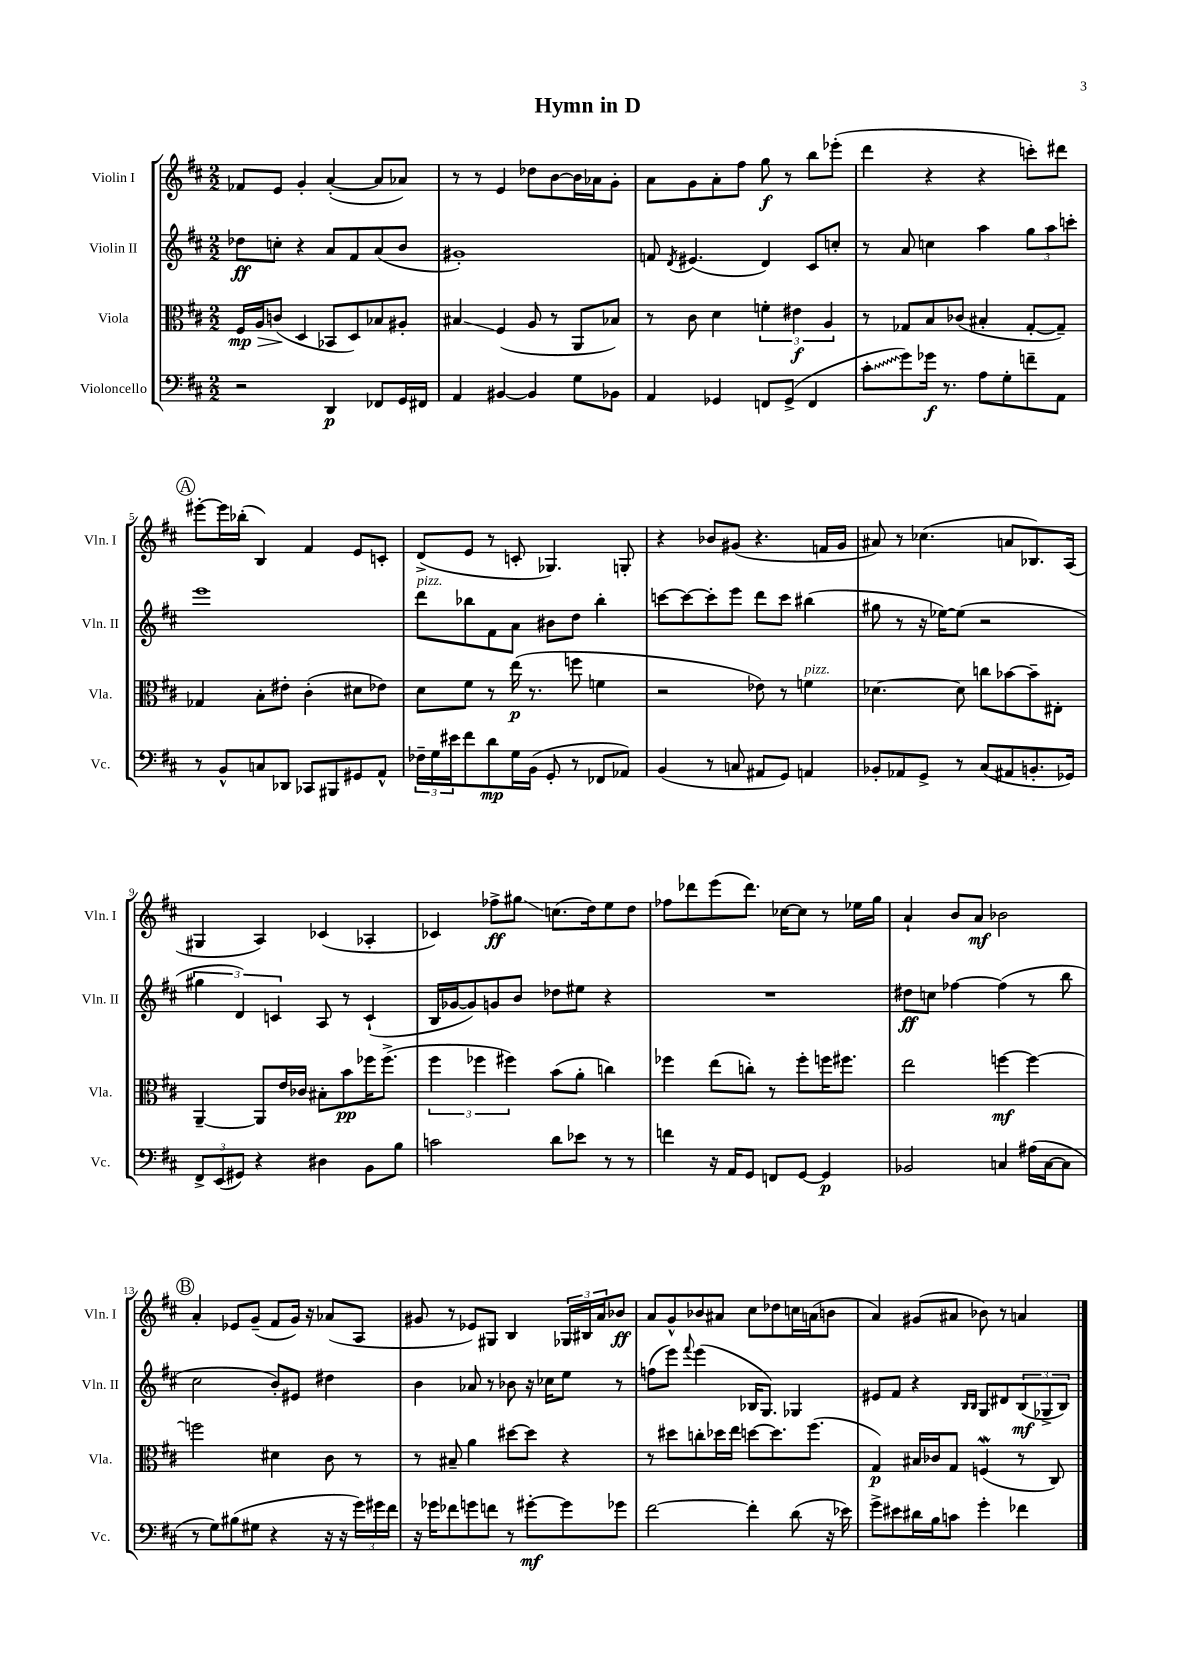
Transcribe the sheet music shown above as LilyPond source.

\header { title = "Hymn in D" }
<<
\new StaffGroup <<
\new Staff = "s0" \with { instrumentName = "Violin I" shortInstrumentName = "Vln. I" } {
    \clef treble \key d \major \numericTimeSignature \time 2/2
    fes'8 e'8 g'4-. a'4~-.( a'8 aes'8) |
    r8 r8 e'4 des''8 b'8~ b'16 aes'16 g'8-. |
    a'8 g'8 a'8-. fis''8 g''8\f r8 b''8 ees'''8-.( |
    d'''4 r4 r4 c'''8-.) dis'''8 |
    \mark \markup { \circle "A" } eis'''8~-. eis'''16 bes''16-.( b4) fis'4 e'8 c'8-. |
    d'8->( e'8 r8 c'8-. ges4.) g8-. |
    r4 bes'8 gis'8( r4. f'16 gis'16 |
    ais'8) r8 ces''4.( a'8 bes8.) a16( |
    gis4 a4) ces'4( aes4-. |
    ces'4) fes''8->\ff gis''8\glissando c''8.( d''16) e''8 d''8 |
    fes''8 des'''8 e'''8( des'''8.) ces''16~ ces''8 r8 ees''16 g''16 |
    a'4-! b'8 a'8\mf bes'2 |
    \mark \markup { \circle "B" } a'4-. ees'8 g'8--( fis'8 g'16) r16 aes'8( a8 |
    gis'8 r8 ees'8) gis8 b4 \tuplet 3/2 { ges16 bis16 a'16 } bes'8\ff |
    a'8 g'8-^ bes'8 ais'8 cis''8 des''8 c''16 a'16( b'8 |
    a'4) gis'8( ais'8 bes'8) r8 a'4 \bar "|." |
}
\new Staff = "s1" \with { instrumentName = "Violin II" shortInstrumentName = "Vln. II" } {
    \clef treble \key d \major \numericTimeSignature \time 2/2
    des''8\ff c''8-. r4 a'8 fis'8 a'8( b'8 |
    gis'1-.) |
    f'8 \acciaccatura { d'8 } eis'4.( d'4) cis'8 c''8-. |
    r8 a'8 c''4 a''4 \tuplet 3/2 { g''8 a''8 c'''8-. } |
    \mark \markup { \circle "A" } e'''1 |
    d'''8^\markup { \italic "pizz." } bes''8 fis'8 a'8 bis'8 d''8 bes''4-. |
    c'''8~ c'''8~ c'''8-. e'''8 d'''8 c'''8 bis''4( |
    gis''8 r8 r16 ees''16~) ees''8( r2 |
    \tuplet 3/2 { gis''4 d'4) c'4 } a8 r8 c'4-!( |
    b16 ges'16~ ges'8) g'8 b'8 des''8 eis''8 r4 |
    R1 |
    dis''8\ff c''8 fes''4~ fes''4( r8 b''8 |
    \mark \markup { \circle "B" } cis''2 b'8-.) eis'8 dis''4 |
    b'4 aes'8 r8 bes'8 r16 ces''16 e''8 r8 |
    f''8( e'''8) \appoggiatura { fis'''8 } e'''4( bes16 g8.) ges4 |
    eis'8 fis'8 r4 \grace { b16 b16 } g8 dis'8 \tuplet 3/2 { b8\mf( ges8-> b8) } \bar "|." |
}
\new Staff = "s2" \with { instrumentName = "Viola" shortInstrumentName = "Vla." } {
    \clef alto \key d \major \numericTimeSignature \time 2/2
    fis16\mp\> a16 c'8\!( d4 bes,8 d8) bes8 ais8-. |
    bis4\glissando fis4( a8 r8 a,8 bes8) |
    r8 cis'8 d'4 \tuplet 3/2 { f'4-. eis'4\f a4 } |
    r8 ges8 b8 ces'8( bis4-. ges8~-. ges8--) |
    \mark \markup { \circle "A" } ges4 b8-. eis'8-. cis'4-.( dis'8 ees'8) |
    d'8 fis'8 r8 e''16\p( r8. f''8 f'4 |
    r2 ees'8) r8 f'4^\markup { \italic "pizz." } |
    des'4.~ des'8 c''8 bes'8~ bes'8-- eis8-. |
    a,4~-- a,8 e'16 ces'16 bis8-. b'8\pp fes''16 fes''8.->( |
    \tuplet 3/2 { fis''4 fes''4 fis''4) } b'8( a'8-. c''4) |
    fes''4 e''8( c''8-.) r8 fes''8-. f''16 fis''8. |
    e''2 f''4~\mf f''4~ |
    \mark \markup { \circle "B" } f''2 dis'4 cis'8 r8 |
    r8 bis8-- a'4 dis''8~ dis''8 r4 |
    r8 dis''8 c''8-. des''16 e''16 d''8~ d''8. fis''8.( |
    g4\p) bis16 ces'16 g8 f4\mordent( r8 cis8) \bar "|." |
}
\new Staff = "s3" \with { instrumentName = "Violoncello" shortInstrumentName = "Vc." } {
    \clef bass \key d \major \numericTimeSignature \time 2/2
    r2 d,4\p fes,8 g,16 fis,16 |
    a,4 bis,4~ bis,4 g8 bes,8 |
    a,4 ges,4 f,8 ges,8->( f,4 |
    \once \override Glissando.style = #'zigzag cis'8-.\glissando g'8) ges'16\f r8. a8 g8-. f'8-- a,8 |
    \mark \markup { \circle "A" } r8 b,8-^ c8 des,8 ces,8 bis,,8 gis,8 a,8-^ |
    \tuplet 3/2 { fes16-- g16 eis'16 } fis'8 d'8\mp g16 b,16( g,8-. r8 fes,8 aes,8) |
    b,4( r8 c8 ais,8 g,8) a,4 |
    bes,8-. aes,8 g,8-> r8 cis8( ais,8 b,8.-. ges,16) |
    \tuplet 3/2 { fis,8-> e,8( gis,8) } r4 dis4 b,8 b8 |
    c'2 d'8 ees'8 r8 r8 |
    f'4 r16 a,16 g,8 f,8 g,8~ g,4\p |
    bes,2 c4 ais16( c16~ c8 |
    \mark \markup { \circle "B" } r8 g8) bis8( gis8 r4 r16 r16 \tuplet 3/2 { g'16) gis'16 fis'16 } |
    r16 ges'16 fes'8 g'8 f'8 r8 gis'8~-.\mf gis'8 ges'8 |
    fis'2~ fis'4-. d'8( r16 ees'16) |
    g'8-> eis'8 dis'16 b16 c'8 g'4-. fes'4 \bar "|." |
}
>>
>>
